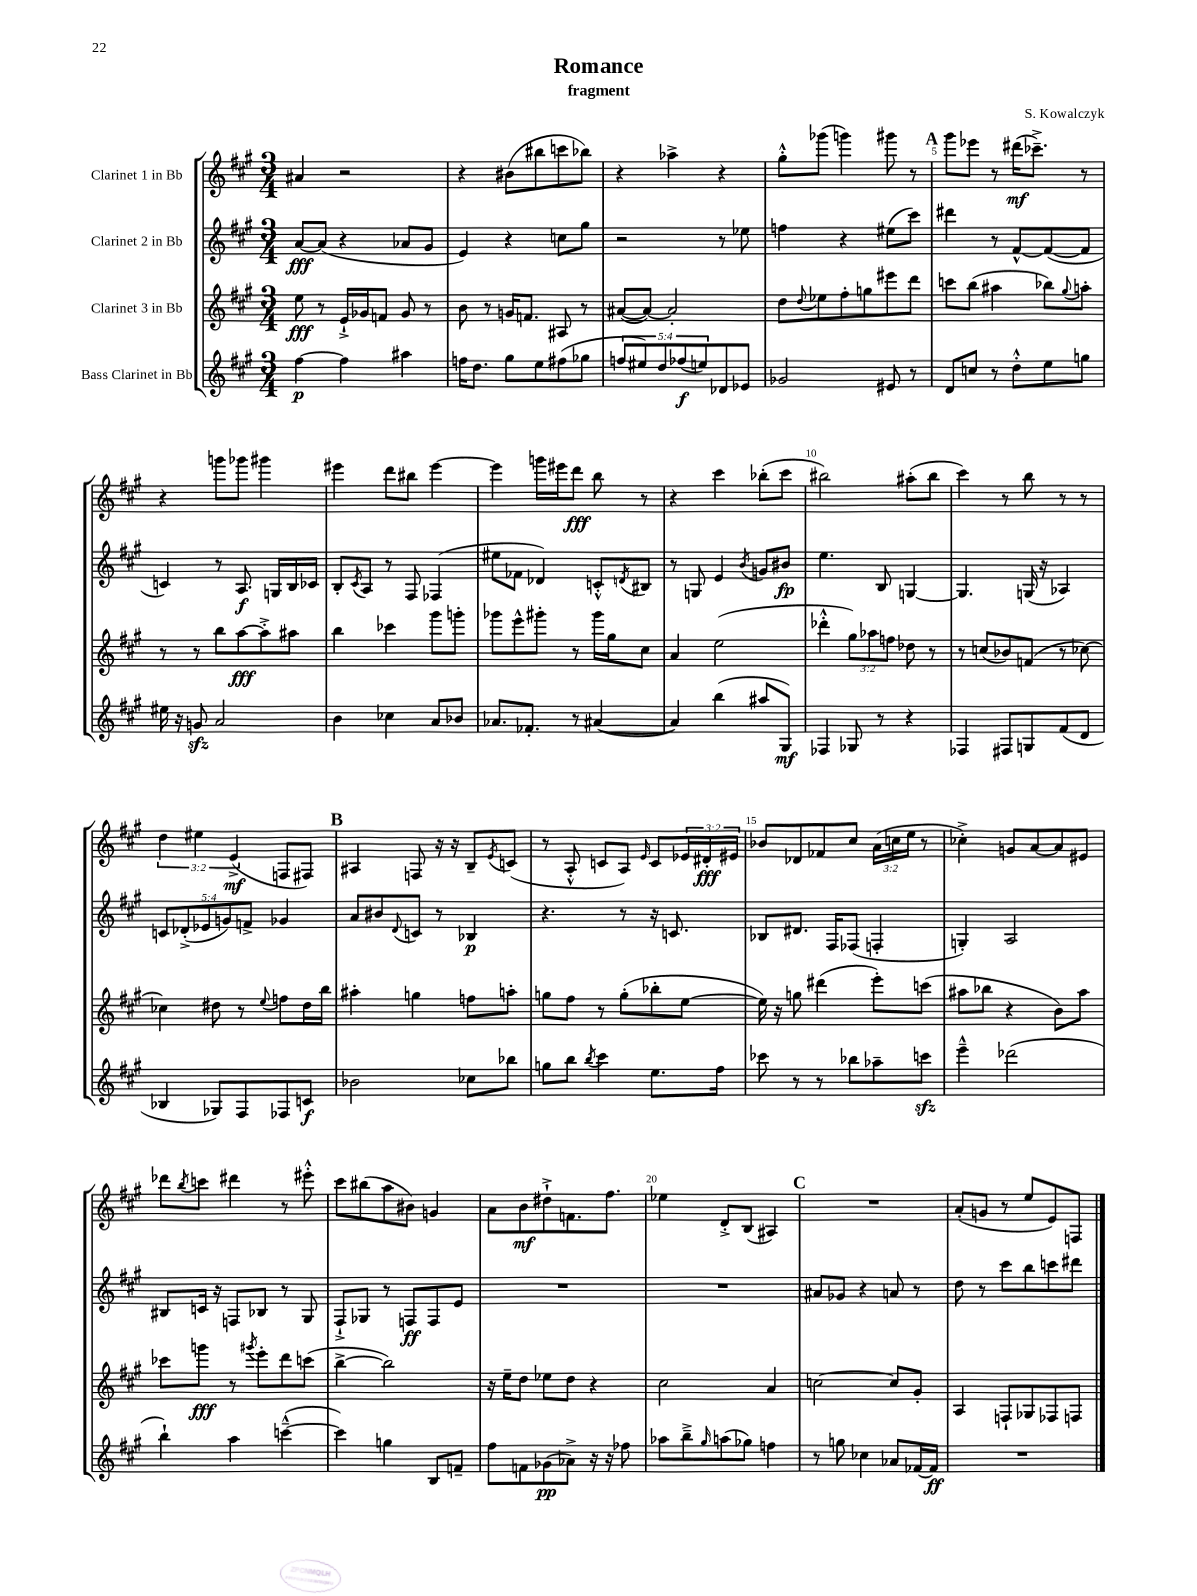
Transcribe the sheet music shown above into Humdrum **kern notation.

**kern	**kern	**kern	**kern
*staff4	*staff3	*staff2	*staff1
*clefG2	*clefG2	*clefG2	*clefG2
*k[f#c#g#]	*k[f#c#g#]	*k[f#c#g#]	*k[f#c#g#]
*M3/4	*M3/4	*M3/4	*M3/4
[4ff#\	8ee\	[8a/L	4a#/
.	8r	(8a/]J	.
4ff#\]	16e`^/LL	4r	2r
.	16g-/J	.	.
.	8f/J	.	.
4aa#\	8g-/	8a-/L	.
.	8r	8g#/J	.
=	=	=	=
16ff\LK	8b\	4e/)	4r
8.dd\J	.	.	.
.	8r	.	.
8gg#\L	16g/LK	4r	(8b#\L
.	8.f/J	.	.
8ee\	.	.	8bb#\
(8ff#\	8A#/	8cc\L	8ccc\
8gg-\J	8r	8gg#\J	8bb-\J)
=	=	=	=
10ff/L	([8a#/L	2r	4r
10ee#/)	.	.	.
.	8a#/_J)	.	.
10dd/	.	.	.
.	2a#'/]	.	4aa-^\
(10ff-/	.	.	.
10ee/)	.	.	.
8d-/	.	8r	4r
8e-/J	.	8ee-\	.
=	=	=	=
2g-/	8dd\L	4ff\	8gg#'^^\L
.	8qqdd/	.	.
.	8ee-\	.	(8ggg-\J
.	8ff#'\	4r	4ggg\)
.	8gg\	.	.
8e#/	8eee#\	(8ee#\L	8ggg#\
8r	8ddd\J	8ccc#\J)	8r
=	=	=	=
8d/L	8ccc\L	4ddd#\	8ggg#\L
8cc/J	(8bb\J	.	8eee-\J
8r	4aa#\	8r	8r
8dd'^^\L	.	[8f#^^/L	(16ddd#\LK
.	.	.	8.ccc-~^\J)
8ee\	8bb-\L)	(8f#/_	.
.	8qqgg#/	.	.
8gg\J	8aa'\J	8f#/]J	8r
=	=	=	=
16ee#\	8r	4c/)	4r
16r	.	.	.
8g/	8r	.	.
2a/	8bb\L	8r	8ggg\L
.	[8aa\	8.A/	8ggg-\J
.	8aa'^\]	.	4ggg#\
.	.	16G/LL	.
.	8aa#\J	16B/	.
.	.	16c-/JJ	.
=	=	=	=
4b\	4bb\	8B'/L	4eee#\
.	.	8qc#/	.
.	.	8A/J	.
4cc-\	4ccc-\	8r	8ddd\L
.	.	8F#/	8bb#\J
8a/L	8ggg#\L	(4F-/	[4eee#\
8b-/J	8ggg'\J	.	.
=	=	=	=
8.a-/L	8ggg-\L	8ee#\L	4eee#\]
.	8eee^^\	8f-\J	.
8.f-'/J	.	.	.
.	8ggg#'\J	4d-/)	16ggg\LL
.	.	.	16eee#\J
8r	8r	.	8ddd\J
([4a#/	16ggg#\LL	8c'^^/L	8bb\
.	16gg#\J	.	.
.	.	8qd/	.
.	8cc#\J	8B#/J	8r
=	=	=	=
4a#/])	4a/	8r	4r
.	.	8G/	.
(4bb\	(2ee\	4e/	4ccc#\
.	.	8qb/	.
8aa#/L	.	8g/L	(8bb-'\L
8G#/J)	.	8b#/J	8ccc#\J
=	=	=	=
4F-/	4ddd-'^^\	4.ee\	2bb#\)
8G-/	12gg#\L)	.	.
.	12aa-\	.	.
8r	.	8B/	.
.	12ff\J	.	.
4r	8dd-\	[4G/	(8aa#'\L
.	8r	.	8bb#\J
=	=	=	=
4F-/	8r	4.G/]	4ccc#\)
.	(8cc/L	.	.
8F#/L	8b-/)	.	8r
8G/	(8f/J	(16G/	8bb\
.	.	16r	.
(8f#/	8r	4A-/)	8r
8d/J	[8cc-\)	.	8r
=	=	=	=
4B-/	4cc-\]	10c/L	6dd\
.	.	(10d-'^/	.
.	.	.	6ee#\
.	.	10e-/	.
8G-/L)	8dd#\	.	.
.	.	10g/)	.
.	.	.	(6e^/
8F#/	8r	.	.
.	.	10f^/J	.
.	8qqee/	.	.
8F-/	8ff\L	4g-/	8F/L
8c/J	16dd#\L	.	8F#/J)
.	16bb\JJ	.	.
=	=	=	=
2b-\	4aa#'\	8a/L	4A#/
.	.	8b#/	.
.	.	8qqd/	.
.	4gg\	8c/J	8F/
.	.	8r	16r
.	.	.	16r
8cc-\L	8ff\L	4B-/	8B~/L
.	.	.	8qe/
8bb-\J	8aa'\J	.	(8c/J
=	=	=	=
8gg\L	8gg\L	4.r	8r
8bb\J	8ff#\J	.	8A'^^/
8qbb/	.	.	.
4ccc#\	8r	.	8c/L
.	(8gg'\L	8r	8A/J)
.	.	.	16qqe/
8.ee\L	8bb-'\	16r	8c/L
.	.	8.c/	.
.	[8ee\J	.	24e-/L
.	.	.	24d#'/
16ff#\Jk	.	.	.
.	.	.	24e#/JJ
=	=	=	=
8ccc-\	16ee\])	8B-/L	8b-/L
.	16r	.	.
8r	8gg\	8.d#/J	8d-/
8r	(4ddd#\	.	8f-/
.	.	16F#/LK	.
8bb-\L	.	(8F-/J	8cc#/J
8aa-~\	8eee'\L)	4F'/	(24a\LL
.	.	.	24cc\
.	.	.	24ee\JJ
8ccc\J	(8ccc\J	.	8r
=	=	=	=
4eee~^^\	8aa#\L	4G'/)	4cc-'^\)
.	8bb-\J	.	.
(2ddd-\	4r	2A/	8g/L
.	.	.	[8a/
.	8b\L)	.	8a/]
.	8aa#\J	.	8e#/J
=	=	=	=
4bb`\)	8ccc-\L	8B#/L	8ddd-\L
.	.	.	8qbb/
.	8ggg\J	16c/Jk	8ccc\J
.	.	16r	.
4aa\	8r	8F/L	4ddd#\
.	8qggg#/	.	.
.	8eee'\L	8B-/J	.
([4ccc~^^\	8ddd\	8r	8r
.	(8ccc\J	8G#/	8eee#'^^\
=	=	=	=
4ccc\])	[4bb^\	8F#`^/L	8ccc#\L
.	.	8G-/J	(8bb#\
4gg\	2bb\])	8r	8aa\
.	.	8F/L	8b#\J)
8B/L	.	8F/	4g/
8f~/J	.	8e/J	.
=	=	=	=
8ff#\L	16r	2.r	8a\L
.	16ee~\LK	.	.
8f\	8dd\J	.	8b\
(8g-\	8ee-\L	.	8dd#`^\
8a-^\J)	8dd\J	.	8.f\
16r	4r	.	.
16r	.	.	8.ff#\J
8ff-\	.	.	.
=	=	=	=
8aa-\L	2cc#\	2.r	4ee-\
8bb~^\	.	.	.
16qqgg#/	.	.	.
(8aa\	.	.	8d'^/L
8gg-\J)	.	.	(8B/J
4ff\	4a/	.	4A#/)
=	=	=	=
8r	[2cc\	8a#/L	2.r
8gg\	.	8g-/J	.
4cc-\	.	4r	.
8a-/L	8cc/]L	8a/	.
[16f-/L	8g#'/J	8r	.
16f-/]JJ	.	.	.
=	=	=	=
2.r	4A/	8dd\	(8a'/L
.	.	8r	8g/J
.	8F`/L	8ccc#\L	8r
.	8G-/	8bb\	8ee/L
.	8F-/	8ccc\	8e/)
.	8F/J	8ddd#\J	8F/J
==	==	==	==
*-	*-	*-	*-
